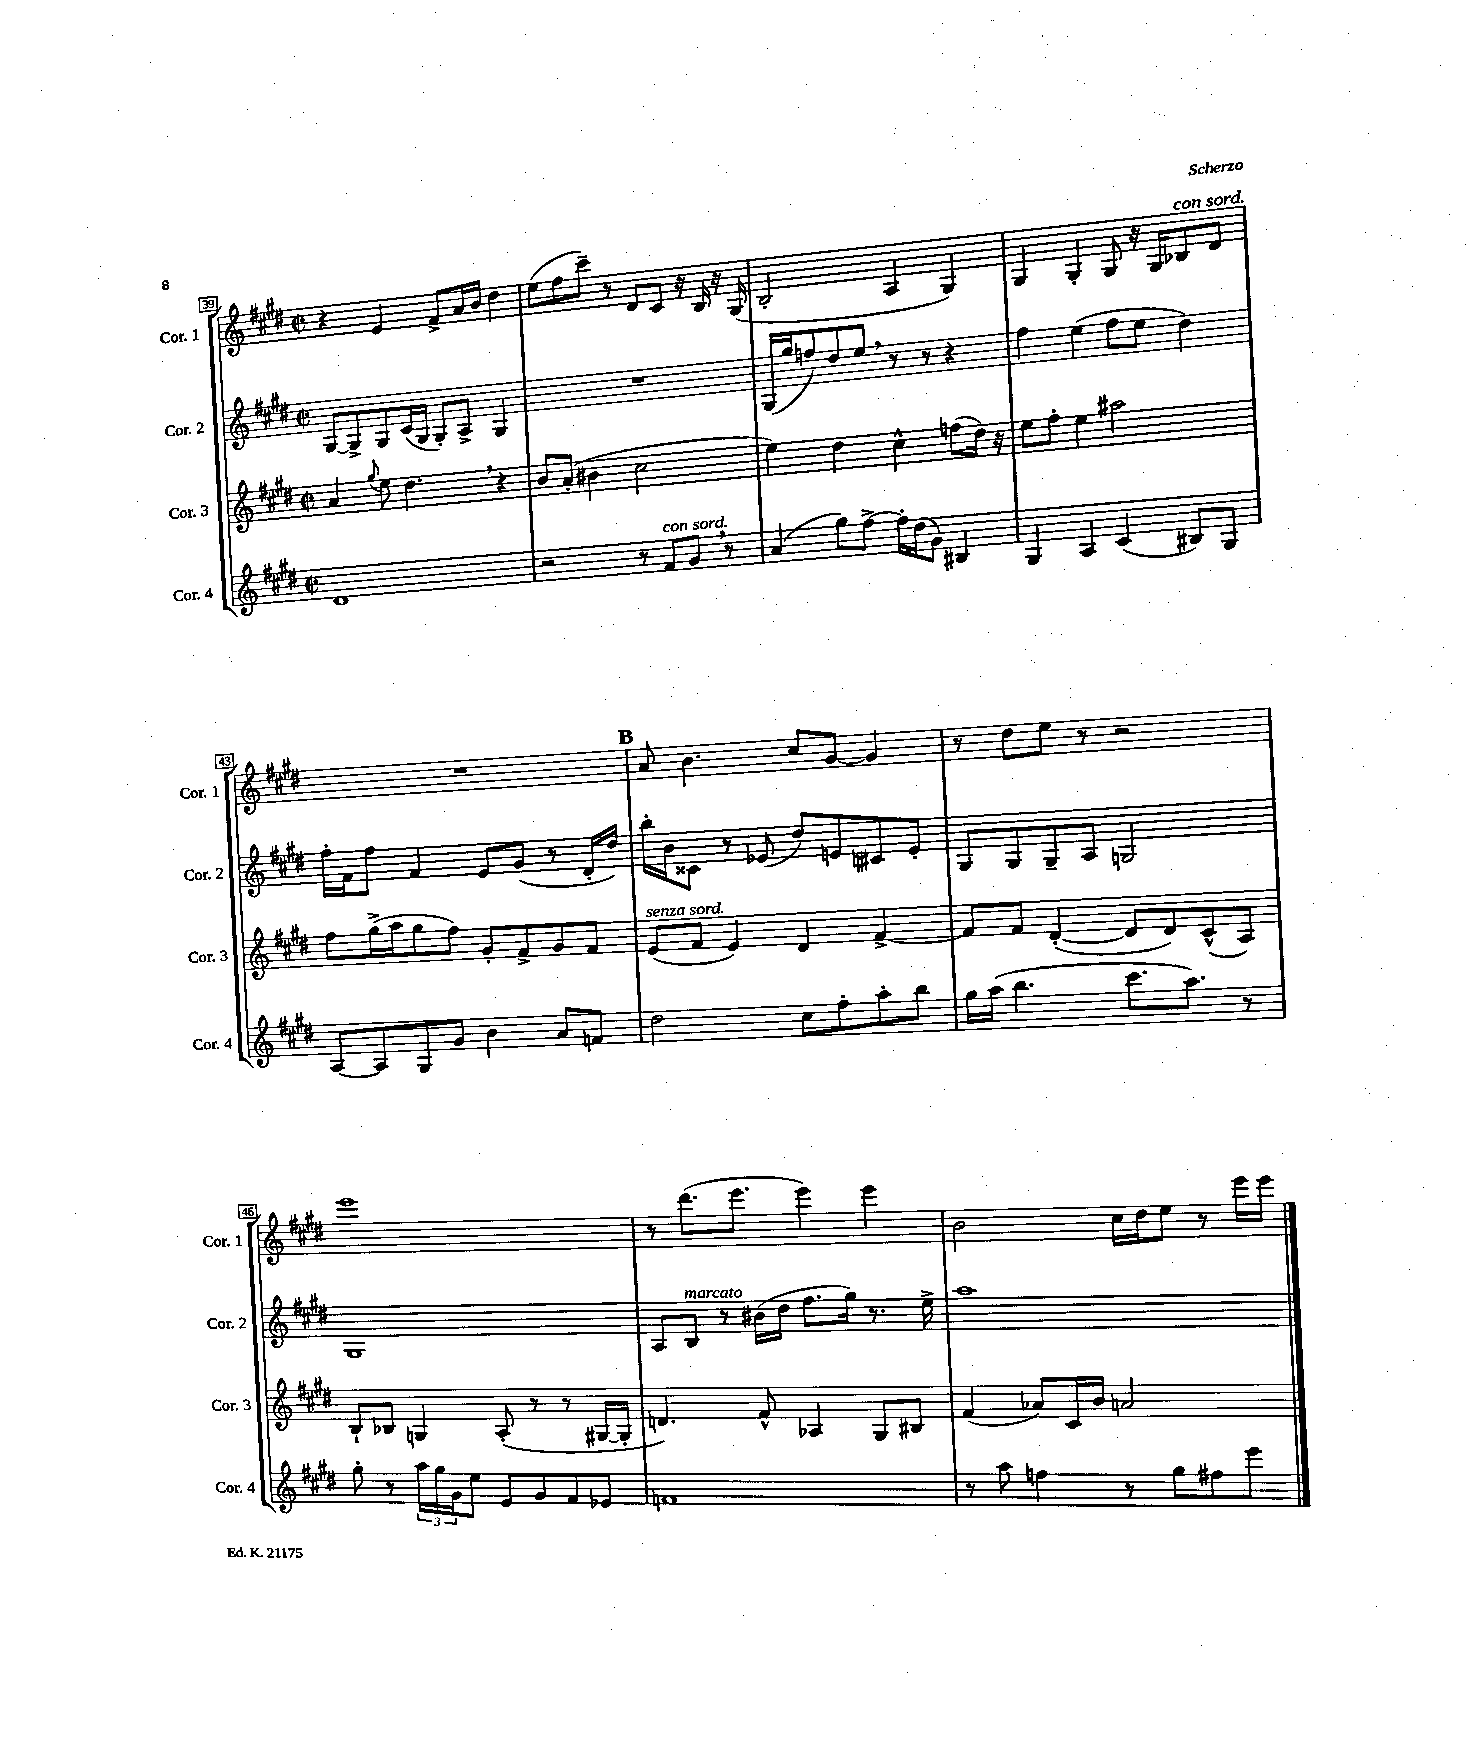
<<
\new StaffGroup <<
\new Staff = "s0" \with { instrumentName = "Cor. 1" shortInstrumentName = "Cor. 1" } {
    \clef treble \key e \major \defaultTimeSignature \time 2/2
    r4 e'4 fis'8-> a'16 b'16 dis''4 |
    e''8( fis''8 cis'''8--) r8 dis'8 cis'8 r16 b16 r16 gis16( |
    b2-. a4 gis4) |
    gis4 gis4-. gis8 r16 gis16 bes8^\markup { \italic "con sord." } dis'8 |
    R1 |
    \mark \markup { \bold "B" } a'8 b'4. cis''8 gis'8~ gis'4 |
    r8 dis''8 e''8 r8 r2 |
    e'''1 |
    r8 dis'''8.( e'''8. e'''4) e'''4 |
    b'2 cis''16 dis''16 e''8 r8 e'''16 e'''16 \bar "|." |
}
\new Staff = "s1" \with { instrumentName = "Cor. 2" shortInstrumentName = "Cor. 2" } {
    \clef treble \key e \major \defaultTimeSignature \time 2/2
    gis8~ gis8-> gis8 cis'16( gis16 gis8-.) a8-> gis4 |
    R1 |
    gis16( gis''16 f''8) dis''8 e''8 \breathe r8 r8 r4 |
    fis''4 e''4( fis''8 e''8 dis''4) |
    fis''16-. fis'16 fis''8 fis'4 e'8 gis'8( r8 dis'16-. dis''16) |
    \mark \markup { \bold "B" } b''16-. b'16 cisis'8 r8 ees'8( dis''8) e'8 cis'8 e'8-. |
    gis8 gis8 gis8-- a8 g2 |
    gis1 |
    a8 b8^\markup { \italic "marcato" } r8 bis'16( dis''16 fis''8. gis''16) r8. e''16-> |
    a''1 \bar "|." |
}
\new Staff = "s2" \with { instrumentName = "Cor. 3" shortInstrumentName = "Cor. 3" } {
    \clef treble \key e \major \defaultTimeSignature \time 2/2
    a'4 \appoggiatura { gis''8 } e''8 dis''4. \breathe r4 |
    b'8 a'8-.( bis'4 cis''2 |
    e''4) dis''4 cis''4-^ f''8( dis''16) r16 |
    e''8 fis''8-. e''4 ais''2 |
    fis''8 gis''16->( a''16 gis''8 fis''8) gis'8-. fis'8-> gis'8 fis'8 |
    \mark \markup { \bold "B" } e'8^\markup { \italic "senza sord." }( fis'8 e'4) dis'4 fis'4~-> |
    fis'8 fis'8 dis'4~-.( dis'8 dis'8) cis'8-^( a8) |
    b8-! bes8 g4 a8-.( r8 r8 gis16~ gis16-. |
    d'4.) fis'8-^ aes4 gis8 bis8 |
    fis'4( aes'8) cis'16 b'16 a'2 \bar "|." |
}
\new Staff = "s3" \with { instrumentName = "Cor. 4" shortInstrumentName = "Cor. 4" } {
    \clef treble \key e \major \defaultTimeSignature \time 2/2
    dis'1 |
    r2 r8 fis'8^\markup { \italic "con sord." } gis'8 \breathe r8 |
    a'4( gis''8) fis''8~-> fis''16-. dis''16( gis'8) bis4 |
    gis4 a4 cis'4( bis8) gis8 |
    a8~ a8 gis8 gis'8 b'4 a'8 f'8 |
    \mark \markup { \bold "B" } dis''2 cis''8 fis''8-. a''8-. b''8 |
    gis''16 a''16( b''4. cis'''8. a''8.) r8 |
    gis''8-. r8 \tuplet 3/2 { a''16 gis''16 gis'16 } e''8 e'8 gis'8 fis'8 ees'8 |
    f'1 |
    r8 a''8 f''4 r8 gis''8 fis''8 e'''8 \bar "|." |
}
>>
>>
\layout { \context { \Score currentBarNumber = #39 \override BarNumber.stencil = #(make-stencil-boxer 0.1 0.3 ly:text-interface::print) } }
